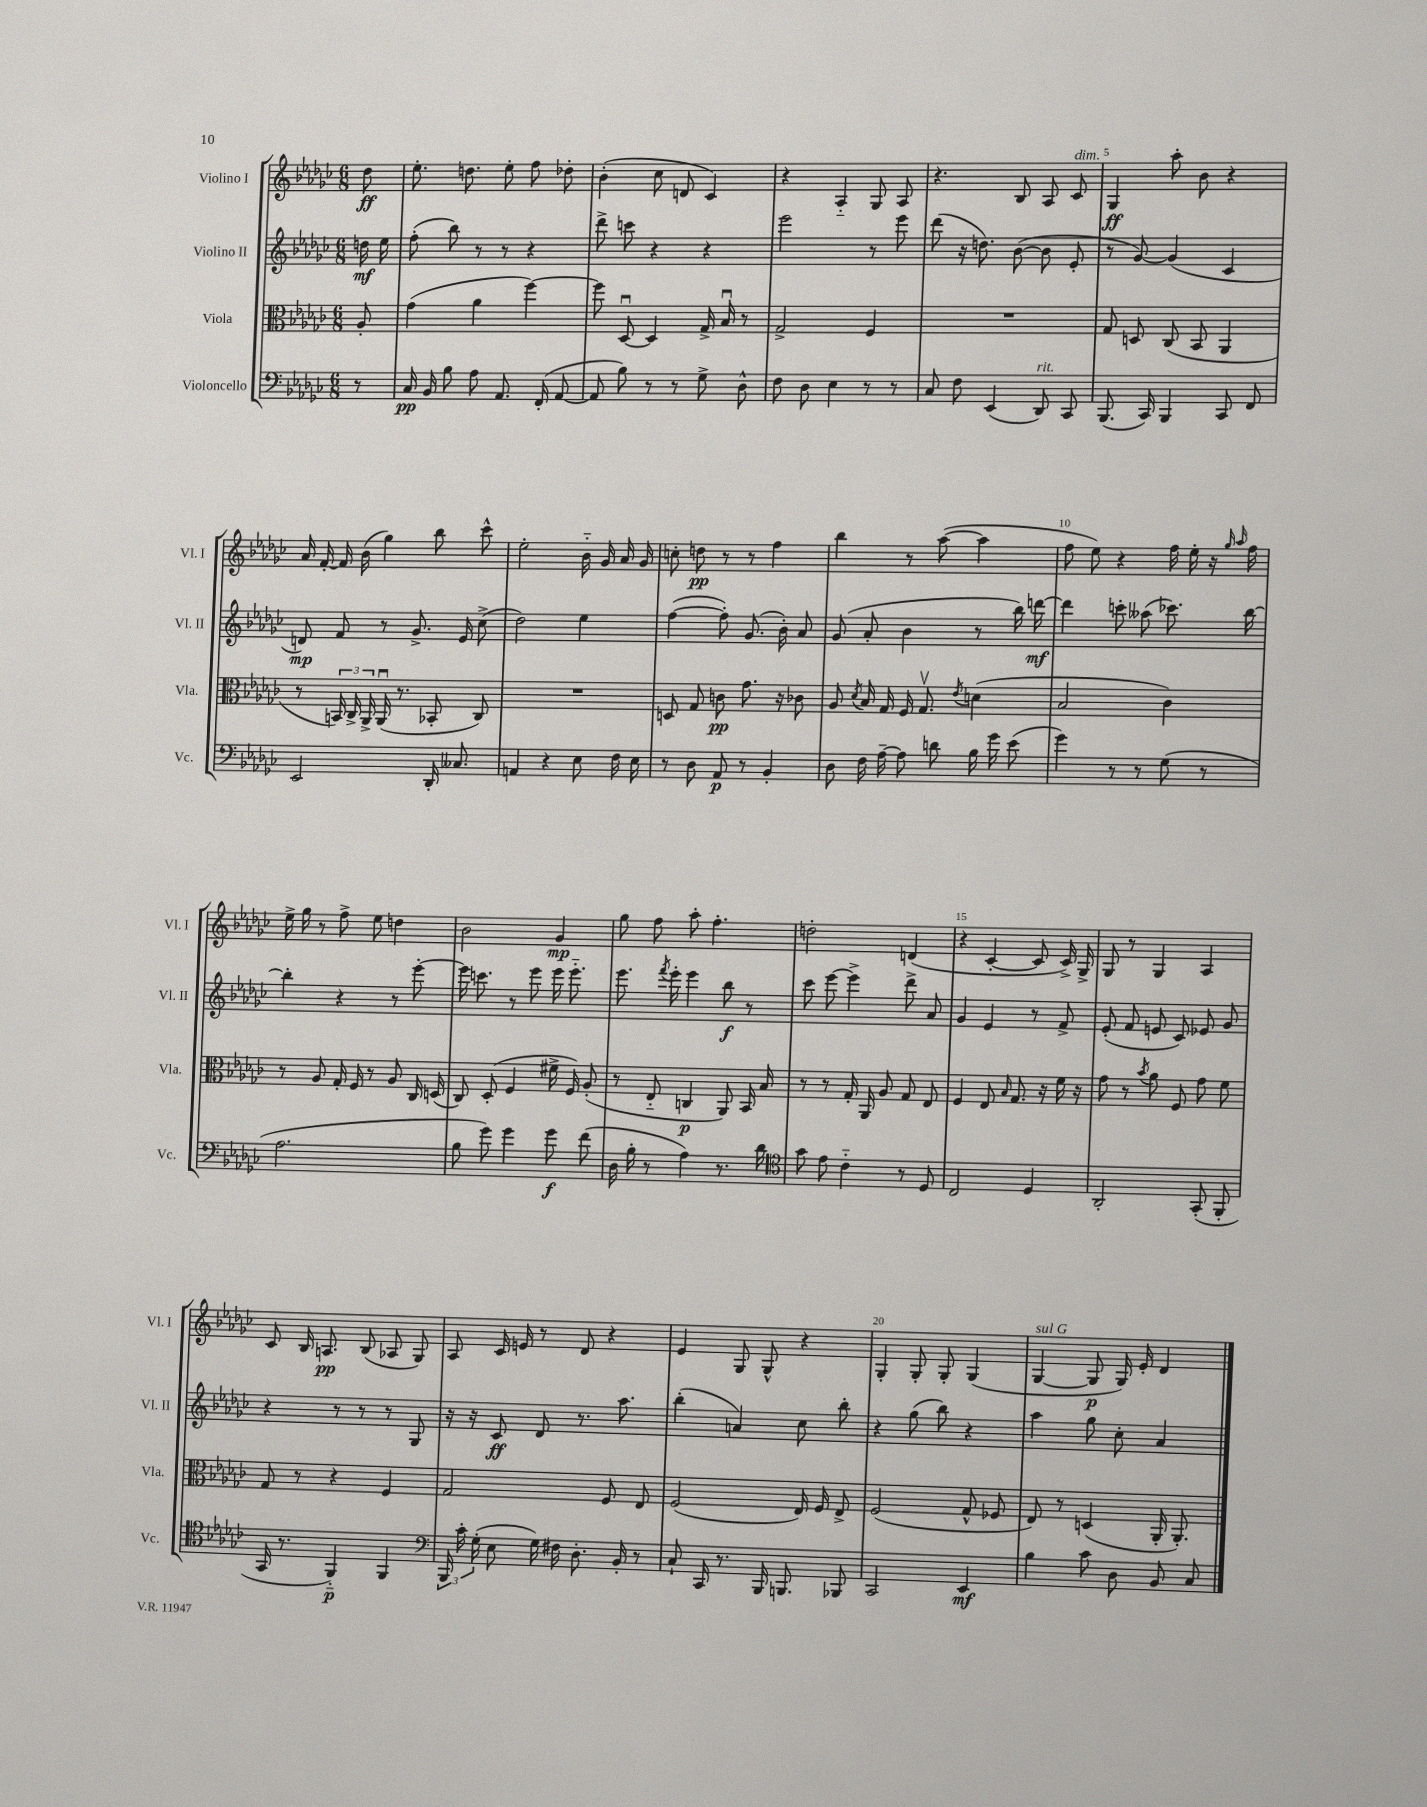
<<
\new StaffGroup <<
\new Staff = "s0" \with { instrumentName = "Violino I" shortInstrumentName = "Vl. I" } {
    \clef treble \key ges \major \numericTimeSignature \time 6/8 \partial 8
    \autoBeamOff des''8\ff |
    ees''8.-. d''8. ees''8-. f''8 des''8-. |
    bes'4-.( ces''8 d'8 ces'4) |
    r4 aes4-_ ges8 aes8 |
    r4. bes8 aes8 ces'8^\markup { \italic "dim." } |
    ges4\ff aes''8-. bes'8 r4 |
    aes'16 f'16~-. f'16 bes'16( ges''4) bes''8 ces'''8-^ |
    ees''2-. bes'16-_ ges'16 aes'16 ges'16 |
    c''8-. d''8\pp r8 r8 f''4 |
    bes''4 r8 aes''8~( aes''4 |
    f''8 ees''8) r4 f''16 ees''16-. r16 \grace { ges''16 aes''16 } f''16 |
    ees''16-> ges''16 r8 f''8-> ees''8 d''4 |
    bes'2 ges'4\mp |
    ges''8 f''8 aes''8-. f''4.-. |
    d''2-. d'4( |
    r4 ces'4~-. ces'8 ces'16->) ges16-> |
    ges8 r8 ges4 aes4 |
    ces'8 bes16 a8.\pp bes8( aes8 ges8) |
    aes8 ces'16 e'16 r8 des'8 r4 |
    ees'4 ges8 ges8-^ r4 |
    ges4-. ges8-. ges8-. ges4( |
    ges4~^\markup { \italic "sul G" } ges8\p ges16) ees'16-. des'4 \bar "|." |
}
\new Staff = "s1" \with { instrumentName = "Violino II" shortInstrumentName = "Vl. II" } {
    \clef treble \key ges \major \numericTimeSignature \time 6/8 \partial 8
    \autoBeamOff d''16\mf ees''16 |
    f''8-.( bes''8) r8 r8 r4 |
    des'''8-> c'''8 r4 r4 |
    ees'''2 r8 ees'''8 |
    des'''8( r16 d''8.) bes'8~( bes'8 ees'8-. |
    r8 ges'8~) ges'4( ces'4 |
    d'8\mp) f'8 r8 ges'8.-> ees'16 ces''8->( |
    des''2) ees''4 |
    f''4~( f''8-.) ges'8.( bes'16-.) aes'8 |
    ges'8( aes'8-. bes'4 r8 bes''16) d'''16~\mf |
    d'''4 c'''8-. aeses''8( ces'''8.) bes''16~ |
    bes''4-. r4 r8 ees'''8~-. |
    ees'''16 c'''8. r8 ees'''8 ees'''16 ees'''8.-_ |
    ees'''8. \acciaccatura { f'''8 } ees'''16-. ees'''4 bes''8\f r8 |
    ces'''8 ees'''8~ ees'''4-> des'''8-> aes'8 |
    ges'4 ees'4 r8 f'8-> |
    ees'8-.( f'8 e'8 ces'8) ees'8 ges'8 |
    r4 r8 r8 r8 ges8 |
    r16 r16 ces'8\ff des'8 r8. aes''8. |
    bes''4-.( a'4) ces''8 bes''8-. |
    r4 ges''8( bes''8) r4 |
    aes''4 ges''8 ces''8-. aes'4 \bar "|." |
}
\new Staff = "s2" \with { instrumentName = "Viola" shortInstrumentName = "Vla." } {
    \clef alto \key ges \major \numericTimeSignature \time 6/8 \partial 8
    \autoBeamOff aes8-. |
    ges'4( aes'4 f''4~) |
    f''8 des8~\downbow des4 ges16-> bes16\downbow r8 |
    ges2-> f4 |
    R2. |
    ges8 d8 ces8( bes,8 aes,4 |
    r8 \tuplet 3/2 { b,16) ces16-> aes,16-> } aes,16\downbow( r8. bes,8-. ces8) |
    R2. |
    d8 ges8 c'8\pp ges'8. r16 ces'8 |
    aes8 \acciaccatura { des'8 } bes16 ges16 f16 ges8.\upbow \acciaccatura { ees'8 } d'4( |
    bes2 ces'4) |
    r8 aes8 ges16-. f16 r8 aes8 ces16 d16( |
    ces8) des8-.( f4 fis'16-> f16) aes8-.( |
    r8 ees8-_ c4\p aes,8) bes,16 bes16 |
    r8 r8 ges16-. aes,16 aes8 ges8 ees8 |
    f4 ees8 \grace { bes16 } ges8. r16 f'16 r16 |
    ges'8 r8 \acciaccatura { bes'8 } aes'8 f8 ges'8 f'8 |
    ges8 r8 r4 f4 |
    ges2 f8 ees8 |
    f2( ees16) f16 ees8-> |
    f2( ges8-^ fes8 |
    ees8) r8 d4( aes,16-. aes,8.-.) \bar "|." |
}
\new Staff = "s3" \with { instrumentName = "Violoncello" shortInstrumentName = "Vc." } {
    \clef bass \key ges \major \numericTimeSignature \time 6/8 \partial 8
    \autoBeamOff r8 |
    ces16\pp bes,16 bes8 aes8 aes,8. f,16-.( aes,8~ |
    aes,8 bes8) r8 r8 ges8-> des8-^ |
    f8 des8 ees4 r8 r8 |
    ces8 f8 ees,4( des,8^\markup { \italic "rit." }) ces,8 |
    bes,,8.( ces,16) bes,,4 ces,8 f,8 |
    ees,2 des,16-. ceses8. |
    a,4 r4 ees8 f16 ees16 |
    r8 des8 aes,8\p r8 bes,4-. |
    des8 f16 aes16~-- aes8 d'8 bes16 ges'16 ees'8( |
    ges'4) r8 r8 ges8( r8 |
    aes2. |
    bes8 ges'8) ges'4 ges'8\f f'8( |
    des16 bes16-. r8 aes4) r8. des'16 |
    \clef tenor ges'8 ees'8 ces'4-_ r8 des8 |
    ces2 des4 |
    aes,2-. ges,8-.( f,8-. |
    ges,16 r8. f,4-_\p) f,4 |
    \clef bass \tuplet 3/2 { bes,,16 ces'16-. ges16-.( } ees8 ges16) fis16 des8.-. bes,16-. r8 |
    ces8-! ces,16 r8. bes,,16 b,,8. bes,,8 |
    ces,2 ees,4\mf |
    bes4 ces'8 des8 bes,8 ces8 \bar "|." |
}
>>
>>
\layout { \context { \Score \override BarNumber.break-visibility = ##(#f #t #t) barNumberVisibility = #(every-nth-bar-number-visible 5) } }
